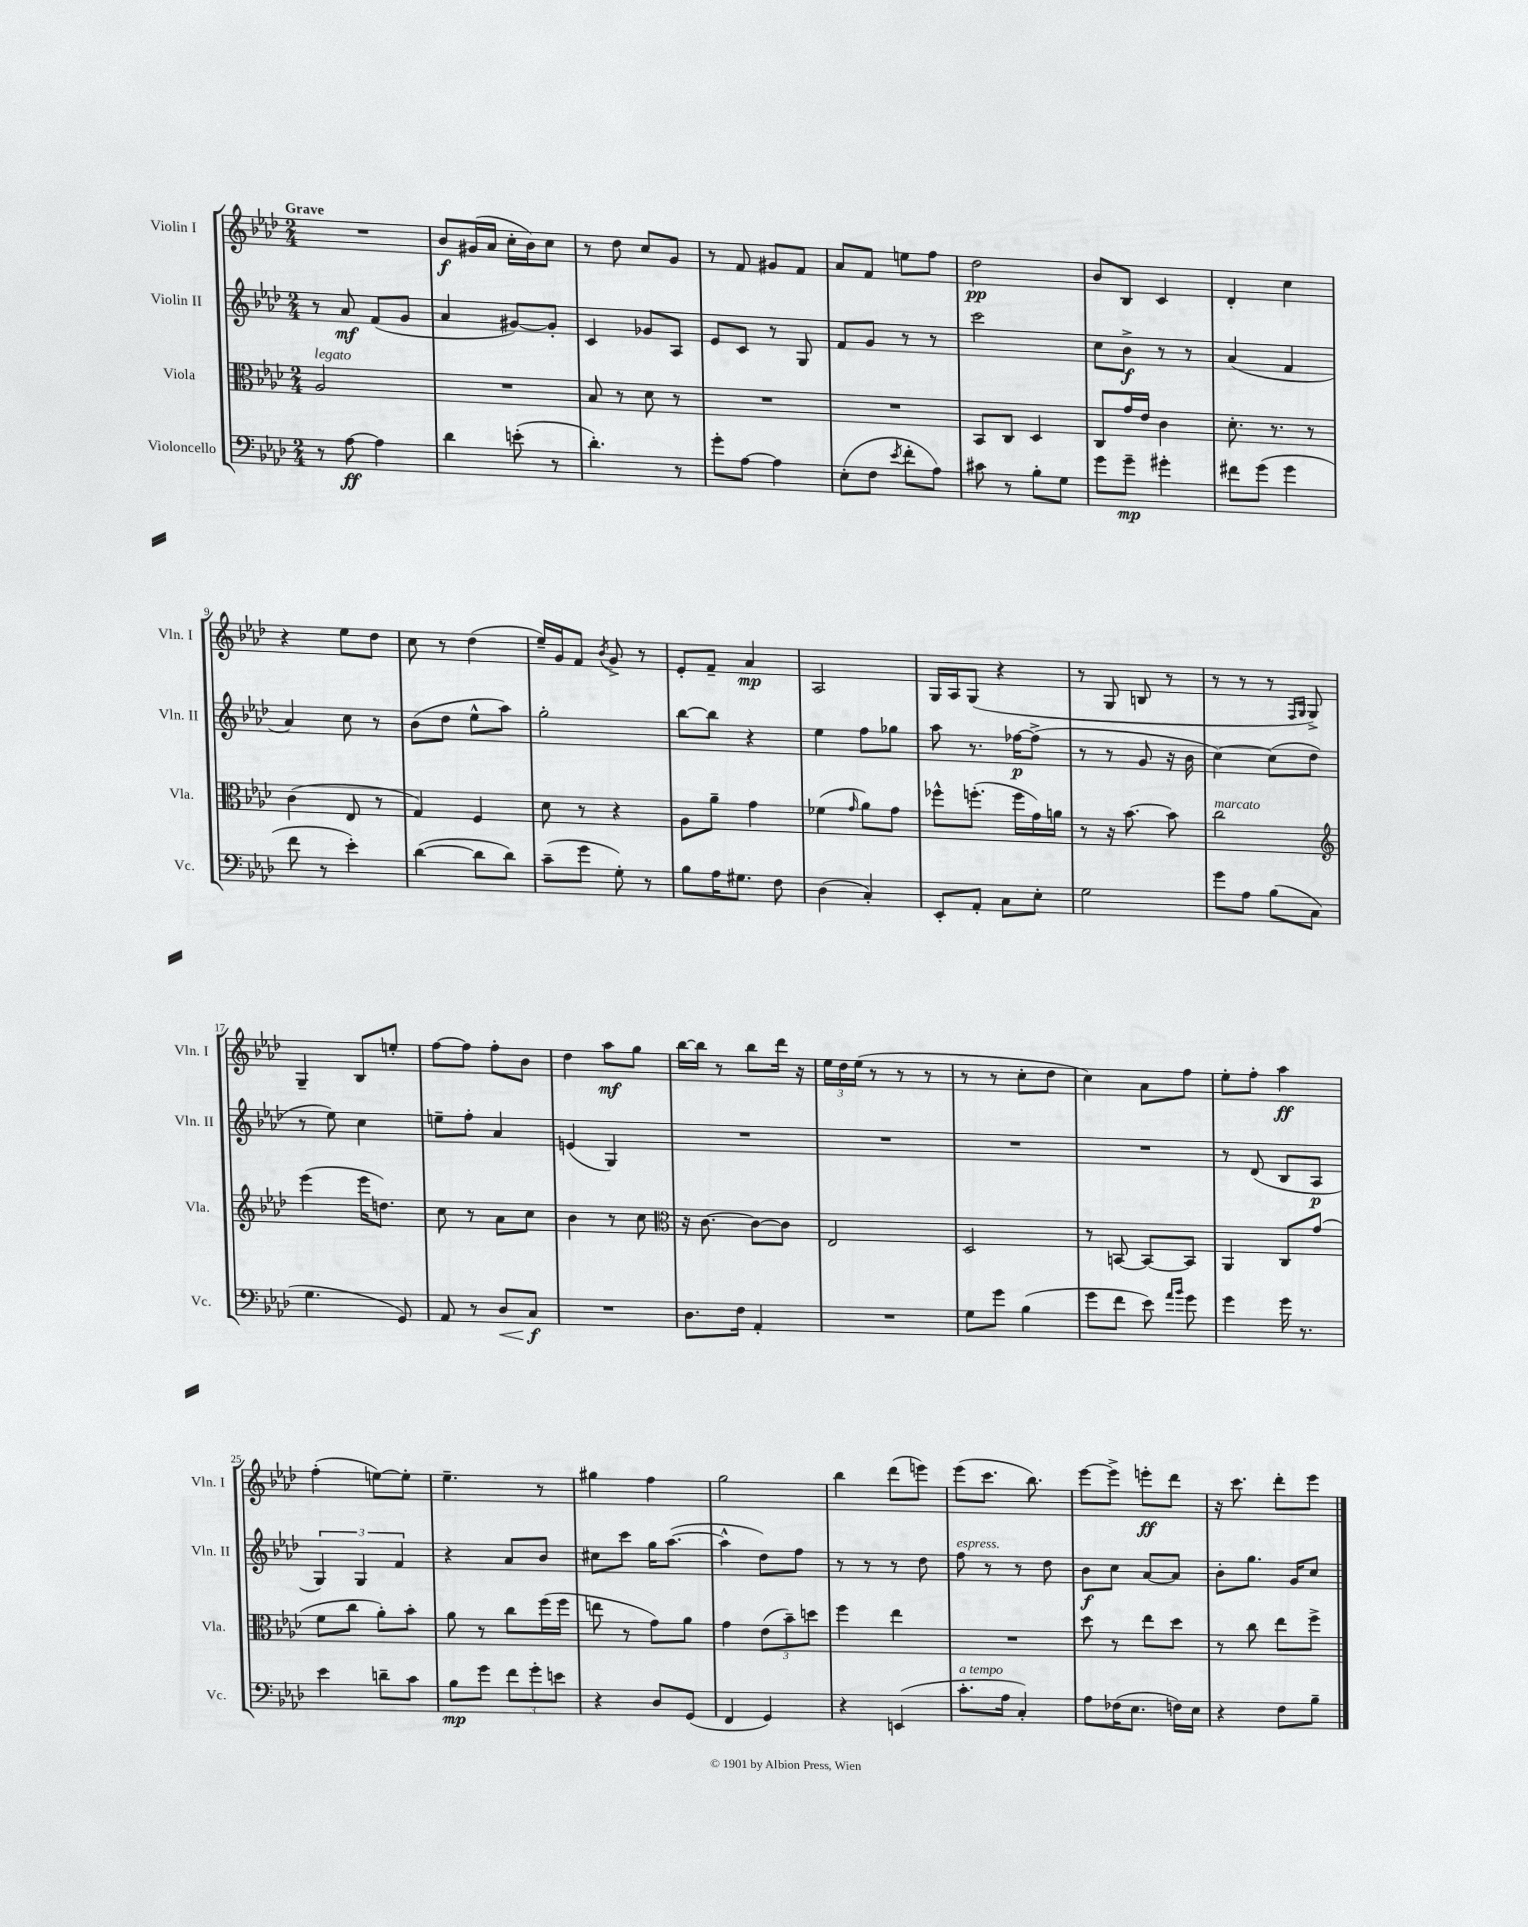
<<
\new StaffGroup <<
\new Staff = "s0" \with { instrumentName = "Violin I" shortInstrumentName = "Vln. I" } {
    \clef treble \key aes \major \numericTimeSignature \time 2/4 \tempo "Grave"
    \autoBeamOff R2 |
    bes'8[\f gis'16( aes'16] c''16[-. bes'16) c''8] |
    r8 des''8 c''8[ g'8] |
    r8 f'8 gis'8[ f'8] |
    aes'8[ f'8] e''8[ f''8] |
    des''2\pp |
    bes'8[ bes8] c'4 |
    des'4-. c''4 |
    r4 ees''8[ des''8] |
    c''8 r8 des''4( |
    ees''16[--) g'16 f'8] \acciaccatura { bes'8 } g'8-> r8 |
    ees'8[-. f'8]-- aes'4\mp |
    aes2 |
    g16[ aes16 g8]( r4 |
    r8 g8 b8 r8 |
    r8 r8 r8 \grace { f16[ g16] } g8->) |
    g4-- bes8[ e''8]-. |
    f''8[~ f''8] f''8[-. bes'8] |
    des''4 aes''8[\mf g''8] |
    bes''16[~ bes''16] r8 bes''8[ des'''16] r16 |
    \tuplet 3/2 { ees''16[ des''16 ees''16]( } r8 r8 r8 |
    r8 r8 c''8[-. des''8] |
    c''4) aes'8[ f''8] |
    ees''8[-. f''8]-. aes''4\ff |
    f''4-.( e''8[~) e''8]-. |
    ees''4.-- r8 |
    gis''4 f''4 |
    g''2 |
    bes''4 des'''8[( e'''8]) |
    ees'''8[( c'''8.] bes''8.) |
    ees'''8[~ ees'''8]-> e'''8[-.\ff des'''8] |
    r16 c'''8. des'''8[-. ees'''8] \bar "|." |
}
\new Staff = "s1" \with { instrumentName = "Violin II" shortInstrumentName = "Vln. II" } {
    \clef treble \key aes \major \numericTimeSignature \time 2/4
    \autoBeamOff r8 aes'8\mf f'8[( g'8] |
    aes'4 gis'8[~) gis'8]-. |
    c'4 ges'8[ aes8] |
    ees'8[ c'8] r8 g8 |
    f'8[ g'8] r8 r8 |
    c'''2 |
    c''8[ bes'8]->\f r8 r8 |
    aes'4( f'4 |
    aes'4) c''8 r8 |
    bes'8[( des''8] ees''8[-^ aes''8]) |
    g''2-. |
    bes''8[~ bes''8] r4 |
    ees''4 f''8[ ges''8] |
    aes''8 r8. fes''16[~\p fes''8]->( |
    r8 r8 g'8 r16 bes'16 |
    c''4~) c''8[( des''8] |
    r8 ees''8) c''4 |
    e''8[-- f''8]-. aes'4 |
    e'4( g4) |
    R2 |
    R2 |
    R2 |
    R2 |
    r8 des'8( bes8[ aes8]\p |
    \tuplet 3/2 { g4) g4 f'4 } |
    r4 aes'8[ bes'8] |
    cis''8[ c'''8] g''16[ aes''8.]~( |
    aes''4-^ des''8[) f''8] |
    r8 r8 r8 des''8 |
    f''8^\markup { \italic "espress." } r8 r8 des''8 |
    bes'8[\f c''8] aes'8[~ aes'8] |
    bes'8[-. g''8.] g'16[ c''8] \bar "|." |
}
\new Staff = "s2" \with { instrumentName = "Viola" shortInstrumentName = "Vla." } {
    \clef alto \key aes \major \numericTimeSignature \time 2/4
    \autoBeamOff aes2^\markup { \italic "legato" } |
    R2 |
    bes8 r8 des'8 r8 |
    R2 |
    R2 |
    bes,8[ c8] des4 |
    c8[ g'16 ees'16] c'4 |
    des'8.-. r8. r8 |
    c'4( ees8 r8 |
    g4) f4 |
    des'8 r8 r4 |
    aes8[ aes'8]-- g'4 |
    fes'4( \grace { g'16 } aes'8[) g'8] |
    fes''8[-^ f''8.]-.( f''16[ g'16) a'16] |
    r8 r16 bes'8.~ bes'8 |
    c''2^\markup { \italic "marcato" } |
    \clef treble ees'''4( ees'''16[ d''8.]) |
    c''8 r8 aes'8[ c''8] |
    bes'4 r8 c''8 |
    \clef alto r16 c'8.~ c'8[~ c'8] |
    ees2 |
    des2 |
    r8 b,8~ b,8[~ b,8] |
    aes,4 c8[ g'8]( |
    f'8[ c''8] aes'8[-.) bes'8]-. |
    aes'8 r8 c''8[ f''16( f''16] |
    e''8 r8 g'8[) aes'8] |
    g'4 \tuplet 3/2 { ees'8[( bes'8--) d''8] } |
    f''4 ees''4 |
    R2 |
    des''8 r8 ees''8[ des''8] |
    r8 c''8 ees''8[ f''8]-> \bar "|." |
}
\new Staff = "s3" \with { instrumentName = "Violoncello" shortInstrumentName = "Vc." } {
    \clef bass \key aes \major \numericTimeSignature \time 2/4
    \autoBeamOff r8 aes8~\ff aes4 |
    des'4 e'8-.( r8 |
    des'4.-.) r8 |
    g'8[-. aes8]~ aes4 |
    ees8[-.( f8] \acciaccatura { ees'8 } f'8[-. aes8]) |
    cis'8 r8 bes8[-. g8] |
    g'8[ g'8]--\mp gis'4-. |
    fis'8[ g'8]( g'4 |
    f'8 r8 ees'4-.) |
    des'4~( des'8[ des'8]) |
    c'8[--( g'8] g8-.) r8 |
    bes8[ aes16 gis8.] f8 |
    des4( c4-.) |
    ees,8[-. aes,8]-. c8[ ees8]-. |
    g2 |
    g'8[ aes8] bes8[( c8] |
    g4. g,8) |
    aes,8 r8 des8[\< c8]\f\! |
    R2 |
    des8.[ f16] aes,4-. |
    R2 |
    g8[ g'8] bes4( |
    g'8[ f'8] ees'8) \grace { aes'16[ bes'16] } g'8 |
    g'4 g'16 r8. |
    ees'4 d'8[-- c'8] |
    bes8[\mp g'8] \tuplet 3/2 { f'8[ g'8-. e'8] } |
    r4 des8[ g,8]( |
    f,4 g,4) |
    r4 e,4( |
    c'8.[-.^\markup { \italic "a tempo" } aes16] c4-.) |
    aes8[ fes16( ees8.] f16[) ees16] |
    r4 f8[ bes8]-- \bar "|." |
}
>>
>>
